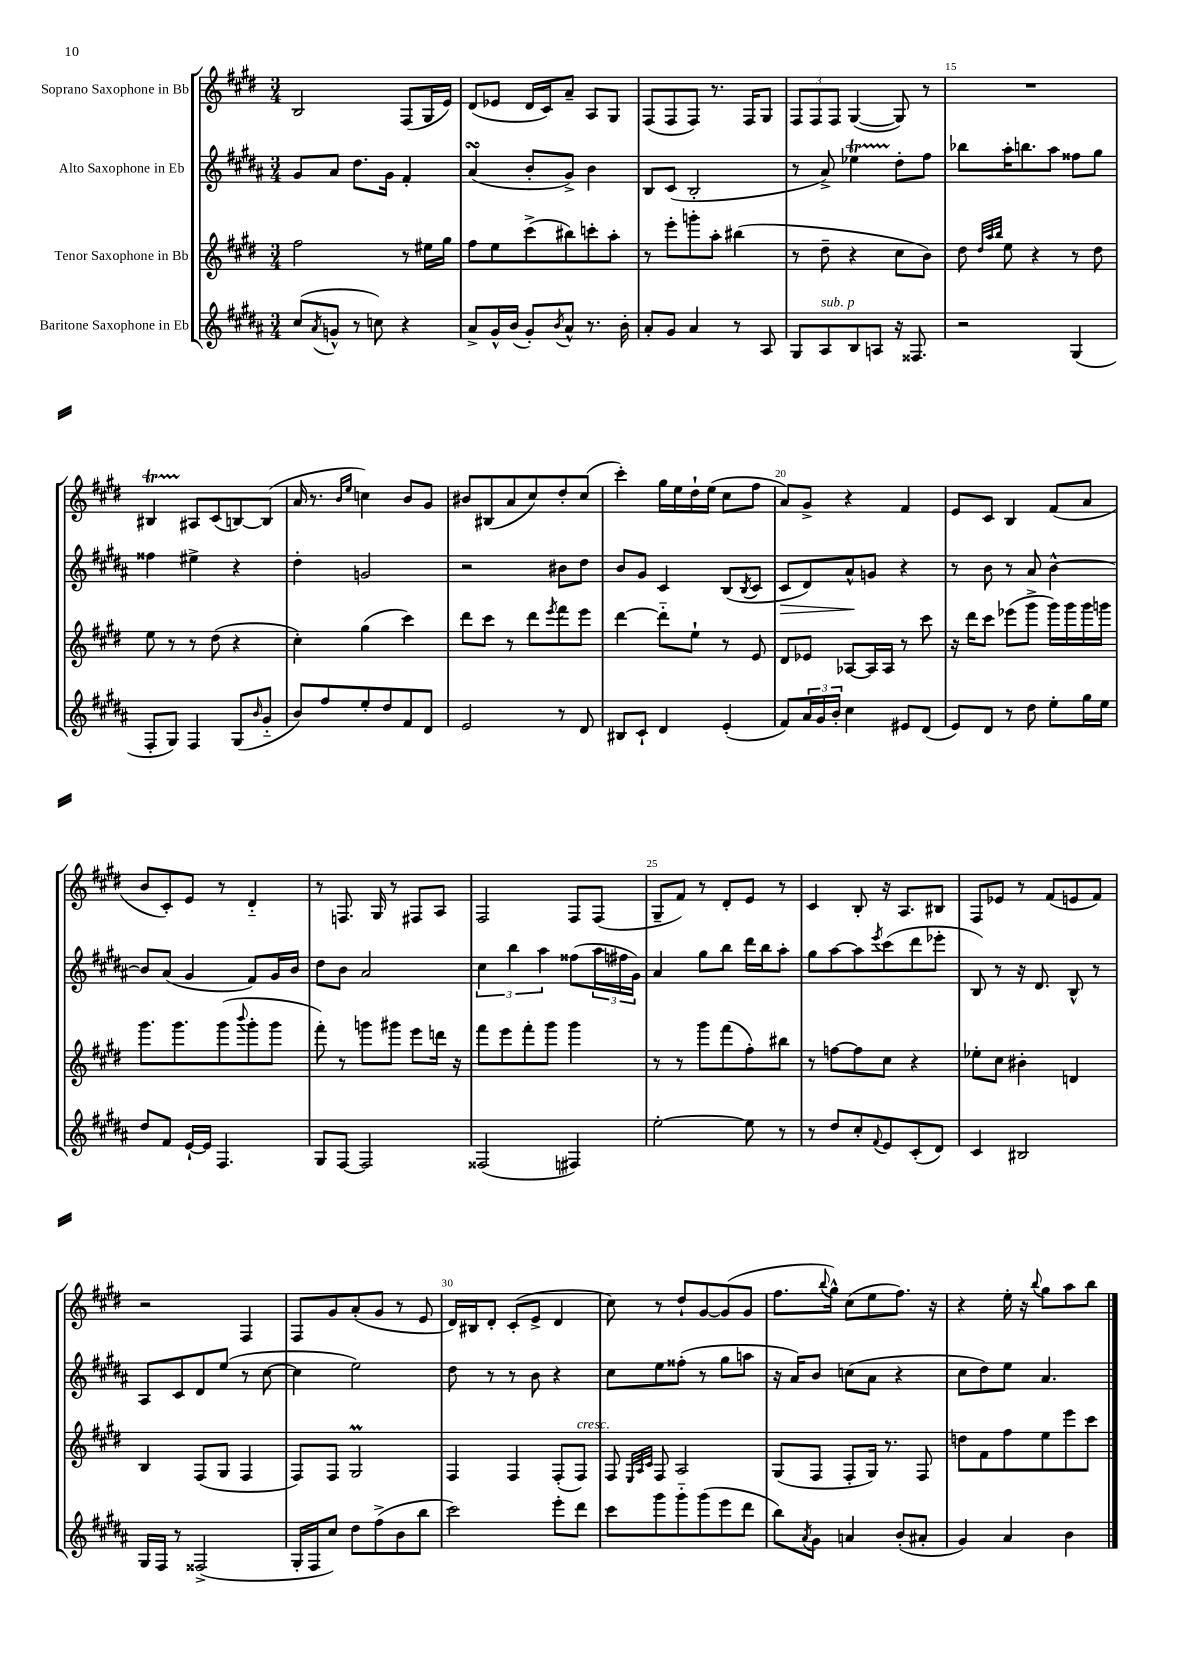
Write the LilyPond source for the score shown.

<<
\new StaffGroup <<
\new Staff = "s0" \with { instrumentName = "Soprano Saxophone in Bb" } {
    \clef treble \key e \major \numericTimeSignature \time 3/4
    b2 fis8( gis16 e'16) |
    dis'8( ees'8 dis'16 cis'16) a'8-- a8 gis8 |
    fis8( fis8 fis8) r8. fis16 gis8 |
    \tuplet 3/2 { fis8 fis8 fis8 } gis4~( gis8) r8 |
    R2. |
    bis4\startTrillSpan ais8\stopTrillSpan cis'8( b8~) b8( |
    a'16 r8. \grace { b'16 e''16 } c''4) b'8 gis'8 |
    bis'8 bis8( a'8 cis''8) dis''8-. cis''8( |
    cis'''4-.) gis''16 e''16 dis''16-! e''16( cis''8 fis''8 |
    a'8) gis'8-> r4 fis'4 |
    e'8 cis'8 b4 fis'8( a'8 |
    b'8 cis'8-.) e'8 r8 dis'4-_ |
    r8 f8. gis16 r8 fis8 a8 |
    fis2 fis8 fis8( |
    gis8-- fis'8) r8 dis'8-. e'8 r8 |
    cis'4 b8-. r16 a8. bis8 |
    fis8 ees'8 r8 fis'8( e'8 fis'8) |
    r2 fis4 |
    fis8 gis'8 a'8-.( gis'8 r8 e'8 |
    dis'16) bis16 dis'8-. cis'8-.( e'8-> dis'4 |
    cis''8) r8 dis''8-! gis'8~ gis'8( gis'8 |
    fis''8. \appoggiatura { b''8 } gis''16-^) cis''8( e''8 fis''8.) r16 |
    r4 e''16-. r16 \appoggiatura { b''8 } gis''8 a''8 b''8 \bar "|." |
}
\new Staff = "s1" \with { instrumentName = "Alto Saxophone in Eb" } {
    \clef treble \key b \major \numericTimeSignature \time 3/4
    gis'8 ais'8 dis''8. gis'16 fis'4-. |
    ais'4\turn( b'8-. gis'8->) b'4 |
    b8 cis'8( b2-. |
    r8 ais'8->) ees''4\startTrillSpan dis''8-.\stopTrillSpan fis''8 |
    bes''8 ais''16-. b''8. ais''8 fisis''8 gis''8 |
    fisis''4 eis''4-> r4 |
    dis''4-. g'2 |
    r2 bis'8 dis''8 |
    b'8 gis'8 cis'4 b8( \acciaccatura { b8 } cis'8 |
    cis'8\> dis'8) ais'8-^\! g'8 r4 |
    r8 b'8 r8 ais'8 b'4~-^ |
    b'8 ais'8( gis'4 fis'8) gis'16 b'16 |
    dis''8 b'8 ais'2 |
    \tuplet 3/2 { cis''4 b''4 ais''4 } fisis''8( \tuplet 3/2 { ais''16 fis''16 gis'16) } |
    ais'4 gis''8 b''8 dis'''16 b''16 ais''8-. |
    gis''8 ais''8~ ais''8 \acciaccatura { e'''8 } cis'''8( dis'''8 ees'''8-. |
    b8) r8 r16 dis'8. b8-^ r8 |
    ais8 cis'8 dis'8 e''8( r8 cis''8~ |
    cis''4 e''2) |
    dis''8 r8 r8 b'8 r4 |
    cis''8 e''8 fisis''8-.( r8 gis''8 a''8 |
    r16 ais'16) b'8 c''8( ais'8 r4 |
    cis''8 dis''8) e''8 ais'4. \bar "|." |
}
\new Staff = "s2" \with { instrumentName = "Tenor Saxophone in Bb" } {
    \clef treble \key e \major \numericTimeSignature \time 3/4
    fis''2 r8 eis''16 gis''16 |
    fis''8 e''8 cis'''8->( bis''8) c'''8-. a''8-. |
    r8 e'''8-. g'''8-. a''8-. bis''4( |
    r8 dis''8-- r4 cis''8 b'8) |
    dis''8 \grace { dis''32 a''32 b''32 } e''8 r4 r8 dis''8 |
    e''8 r8 r8 dis''8( r4 |
    cis''4-.) gis''4( cis'''4) |
    dis'''8 cis'''8 r8 dis'''8 \acciaccatura { e'''8 } fis'''8 e'''8 |
    dis'''4~ dis'''8-_ e''8-! r8 e'8 |
    dis'8 ees'8 aes8~ aes16 aes16 r8 cis'''8 |
    r16 dis'''16 cis'''8 ees'''8( gis'''8-> gis'''16) gis'''16 gis'''16 g'''16 |
    gis'''8. gis'''8. gis'''8( \appoggiatura { b'''8 } gis'''8-. gis'''8 |
    fis'''8-.) r8 g'''8 gis'''8 e'''8 d'''16 r16 |
    fis'''8 e'''8 fis'''8-. gis'''8 gis'''4 |
    r8 r8 gis'''8 fis'''8( fis''8-.) bis''8 |
    r8 f''8~ f''8 cis''8 r4 |
    ees''8-. cis''8 bis'4-. d'4 |
    b4 fis8( gis8 fis4 |
    fis8) fis8 gis2\prall |
    fis4 fis4 fis8-.( fis8^\markup { \italic "cresc." }) |
    fis8 \grace { e32 a32 cis'32 } fis8 a2 |
    gis8( fis8 fis8-. gis16) r8. fis8 |
    d''8 fis'8 fis''8 e''8 e'''8 cis'''8 \bar "|." |
}
\new Staff = "s3" \with { instrumentName = "Baritone Saxophone in Eb" } {
    \clef treble \key b \major \numericTimeSignature \time 3/4
    cis''8( \acciaccatura { ais'8 } g'8-^ r8 c''8) r4 |
    ais'8-> gis'16-^ b'16( gis'8-.) \acciaccatura { b'8 } ais'8-^ r8. b'16-. |
    ais'8-. gis'8 ais'4 r8 ais8 |
    gis8 ais8^\markup { \italic "sub. p" } b8 a8 r16 fisis8. |
    r2 gis4( |
    fis8-. gis8) fis4 gis8( \grace { b'16 } gis'8-_ |
    b'8) fis''8 e''8-. dis''8 fis'8 dis'8 |
    e'2 r8 dis'8 |
    bis8 cis'8-! dis'4 e'4-.( |
    fis'8) \tuplet 3/2 { ais'16 gis'16 b'16-. } cis''4 eis'8 dis'8( |
    e'8) dis'8 r8 dis''8 e''8-. gis''16 e''16 |
    dis''8 fis'8 e'16~-! e'16 fis4. |
    gis8 fis8~ fis2 |
    fisis2( fis4) |
    e''2~-. e''8 r8 |
    r8 dis''8 cis''8-. \appoggiatura { fis'8 } e'8 cis'8-.( dis'8) |
    cis'4 bis2 |
    gis16 fis16 r8 fisis2->( |
    gis16-. fis16 cis''8) dis''8 fis''8->( b'8 b''8 |
    cis'''2) e'''8-. dis'''8 |
    cis'''8 gis'''8 gis'''8-_ gis'''8( e'''8 dis'''8 |
    b''8) \acciaccatura { ais'8 } gis'8 a'4 b'8-.( ais'8-. |
    gis'4) ais'4 b'4 \bar "|." |
}
>>
>>
\layout { \context { \Score currentBarNumber = #11 \override BarNumber.break-visibility = ##(#f #t #t) barNumberVisibility = #(every-nth-bar-number-visible 5) } }
